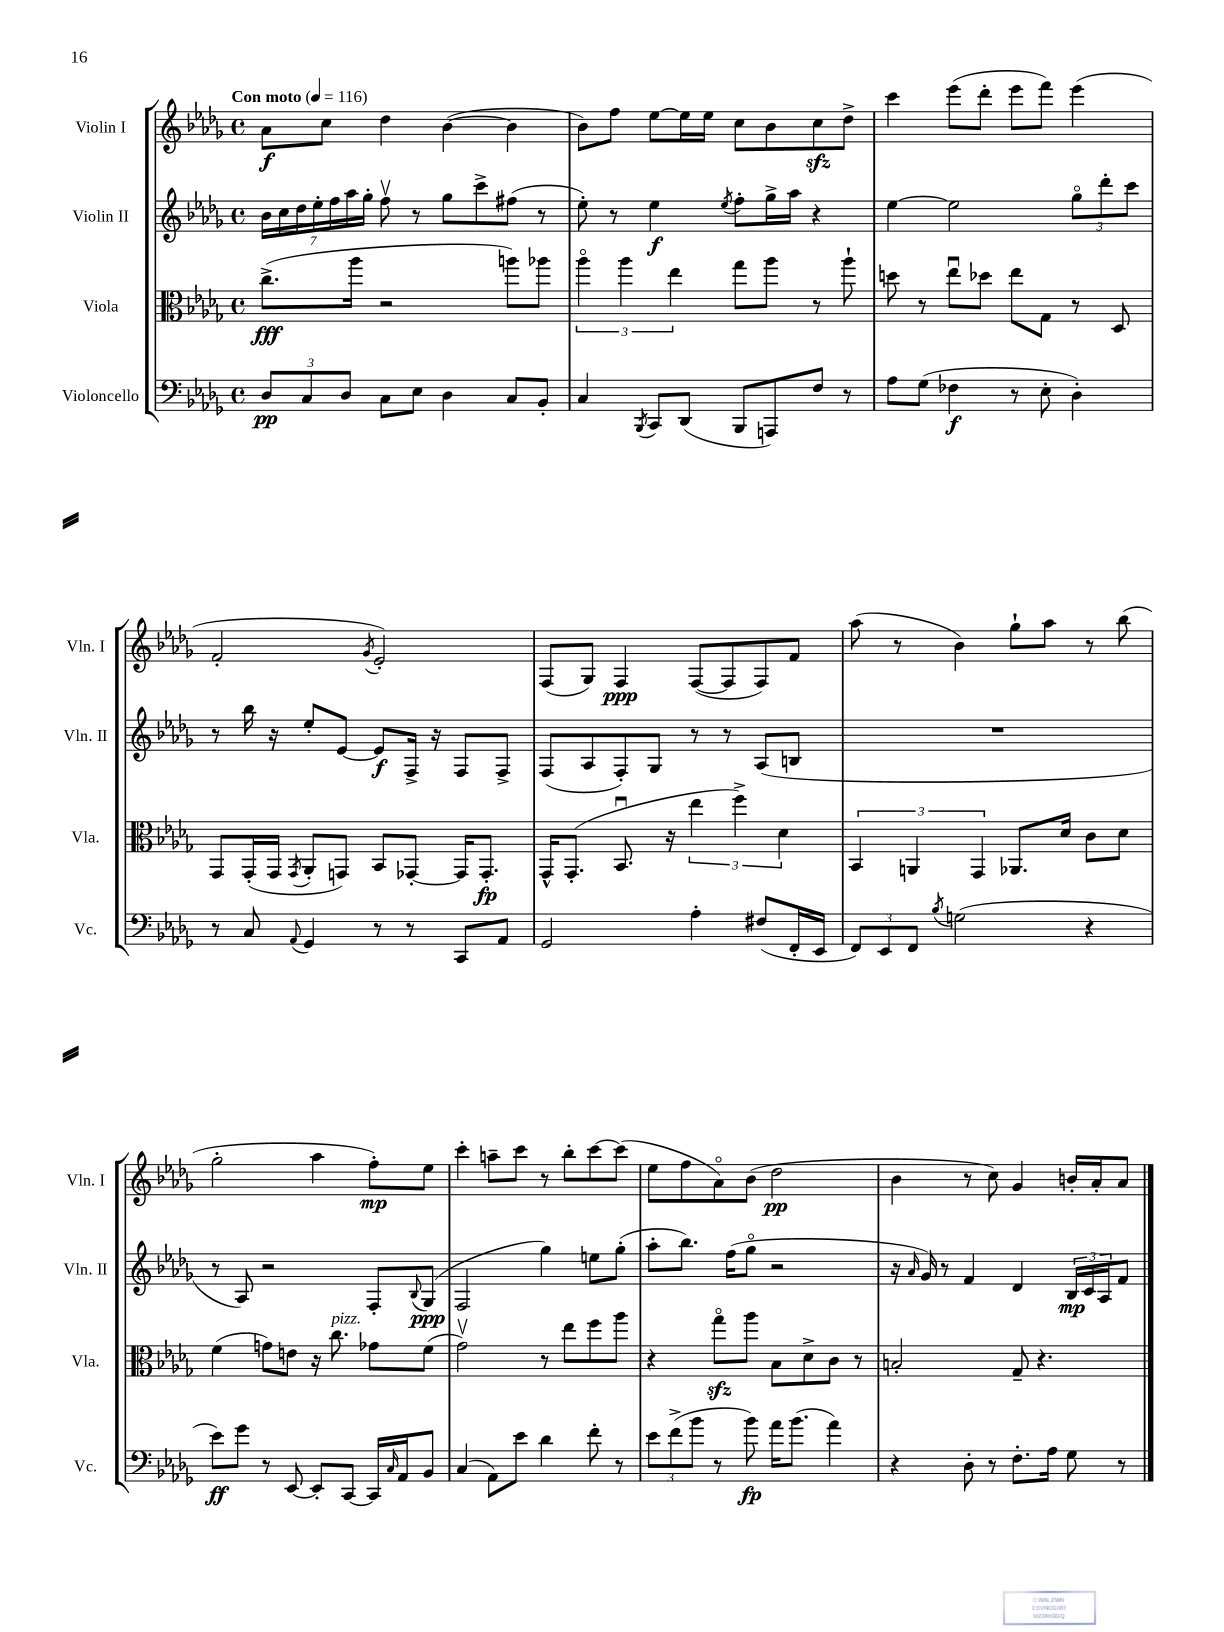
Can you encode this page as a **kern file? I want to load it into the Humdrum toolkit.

**kern	**kern	**kern	**kern
*staff4	*staff3	*staff2	*staff1
*clefF4	*clefC3	*clefG2	*clefG2
*k[b-e-a-d-g-]	*k[b-e-a-d-g-]	*k[b-e-a-d-g-]	*k[b-e-a-d-g-]
*M4/4	*M4/4	*M4/4	*M4/4
*met(c)	*met(c)	*met(c)	*met(c)
*MM116	*MM116	*MM116	*MM116
12D-	(8.cc^	28b-	8a-
.	.	28cc	.
.	.	28dd-	.
12C	.	.	.
.	.	28ee-'	.
.	.	.	8cc
.	.	28ff	.
12D-	.	.	.
.	.	28aa-	.
.	16aa-	.	.
.	.	28gg-'	.
8C	2r	8ffv	4dd-
8E-	.	8r	.
4D-	.	8gg-	([4b-
.	.	8ccc^	.
8C	8aa)	(8ff#	4b-]
8BB-'	8aa-	8r	.
=	=	=	=
4C	6aa-o	8ee-')	8b-)
.	.	8r	8ff
.	6aa-	.	.
8qBBB-	.	.	.
8CC	.	4ee-	[8ee-
.	6ee-	.	.
(8DD-	.	.	16ee-]
.	.	.	16ee-
.	.	8qee-	.
8BBB-	8gg-	8ff'	8cc
8AAA)	8aa-	16gg-^	8b-
.	.	16aa-	.
8F	8r	4r	8cc
8r	8aa-`	.	8dd-^
=	=	=	=
8A-	8dd	[4ee-	4ccc
(8G-	8r	.	.
4F-	8ee-u	2ee-]	(8eee-
.	8dd-	.	8ddd-'
8r	8ee-	.	8eee-
8E-'	8G-	.	8fff)
4D-')	8r	12gg-o	(4eee-
.	.	12ddd-'	.
.	8D-	.	.
.	.	12ccc	.
=	=	=	=
8r	8GG-	8r	2f'
8C	(16GG-'	16bb-	.
.	16GG-	16r	.
8qqAA-	8qGG-	.	.
4GG-	8AA-'	8ee-'	.
.	8GG)	[8e-	.
.	.	.	8qg-
8r	8BB-	8e-]	2e-')
8r	[8GG-'	16F^	.
.	.	16r	.
8CC	16GG-]	8F	.
.	8.GG-'	.	.
8AA-	.	8F^	.
=	=	=	=
2GG-	16GG-^^	(8F	(8F
.	(8.GG-'	.	.
.	.	8A-	8G-)
.	8.BB-u	8F')	4F
.	.	8G-	.
.	16r	.	.
4A-'	6ee-	8r	([8F
.	.	8r	8F]
.	6ff^)	.	.
(8F#	.	(8A-	8F)
.	6d-	.	.
16FF'	.	8B	8f
16EE-	.	.	.
=	=	=	=
12FF)	6BB-	1r	(8aa-
12EE-	.	.	.
.	.	.	8r
12FF	6AA	.	.
8qB-	.	.	.
(2G	.	.	4b-)
.	6GG-	.	.
.	8.AA-	.	8gg-`
.	.	.	8aa-
.	16d-	.	.
4r	8c	.	8r
.	8d-	.	(8bb-
=	=	=	=
8e-)	(4f	8r	2gg-'
8g-	.	8A-)	.
8r	8g)	2r	.
[8EE-	8e	.	.
8EE-']	16r	.	4aa-
.	8.cc	.	.
[8CC	.	.	.
16CC]	8g-	8F'	8ff')
16qqC	.	.	.
16AA-	.	.	.
.	.	8qqB-	.
8BB-	(8f	(8G-	8ee-
=	=	=	=
(4C	2g-v)	2F	4ccc'
8AA-)	.	.	8aa~
8e-	.	.	8ccc
4d-	8r	4gg-)	8r
.	8ee-	.	8bb-'
8f'	8ff	8ee	[8ccc
8r	8aa-	(8gg-'	(8ccc]
=	=	=	=
12e-	4r	8aa-'	8ee-
(12f^	.	.	.
.	.	8.bb-)	8ff
12b-	.	.	.
8r	8gg-o	.	8a-o)
.	.	(16ff	.
8b-)	8aa-	8gg-o	(8b-
16a-	8B-	2r	2dd-
(8.b-	.	.	.
.	8d-^	.	.
4a-)	8c	.	.
.	8r	.	.
=	=	=	=
4r	2B'	16r	4b-
.	.	16qqa-	.
.	.	16g-)	.
.	.	8r	.
8D-'	.	4f	8r
8r	.	.	8cc)
8.F'	8G-~	4d-	4g-
.	4.r	.	.
16A-	.	.	.
8G-	.	24B-	16b'
.	.	24c	.
.	.	.	16a-'
.	.	24A-	.
8r	.	8f	8a-
==	==	==	==
*-	*-	*-	*-
